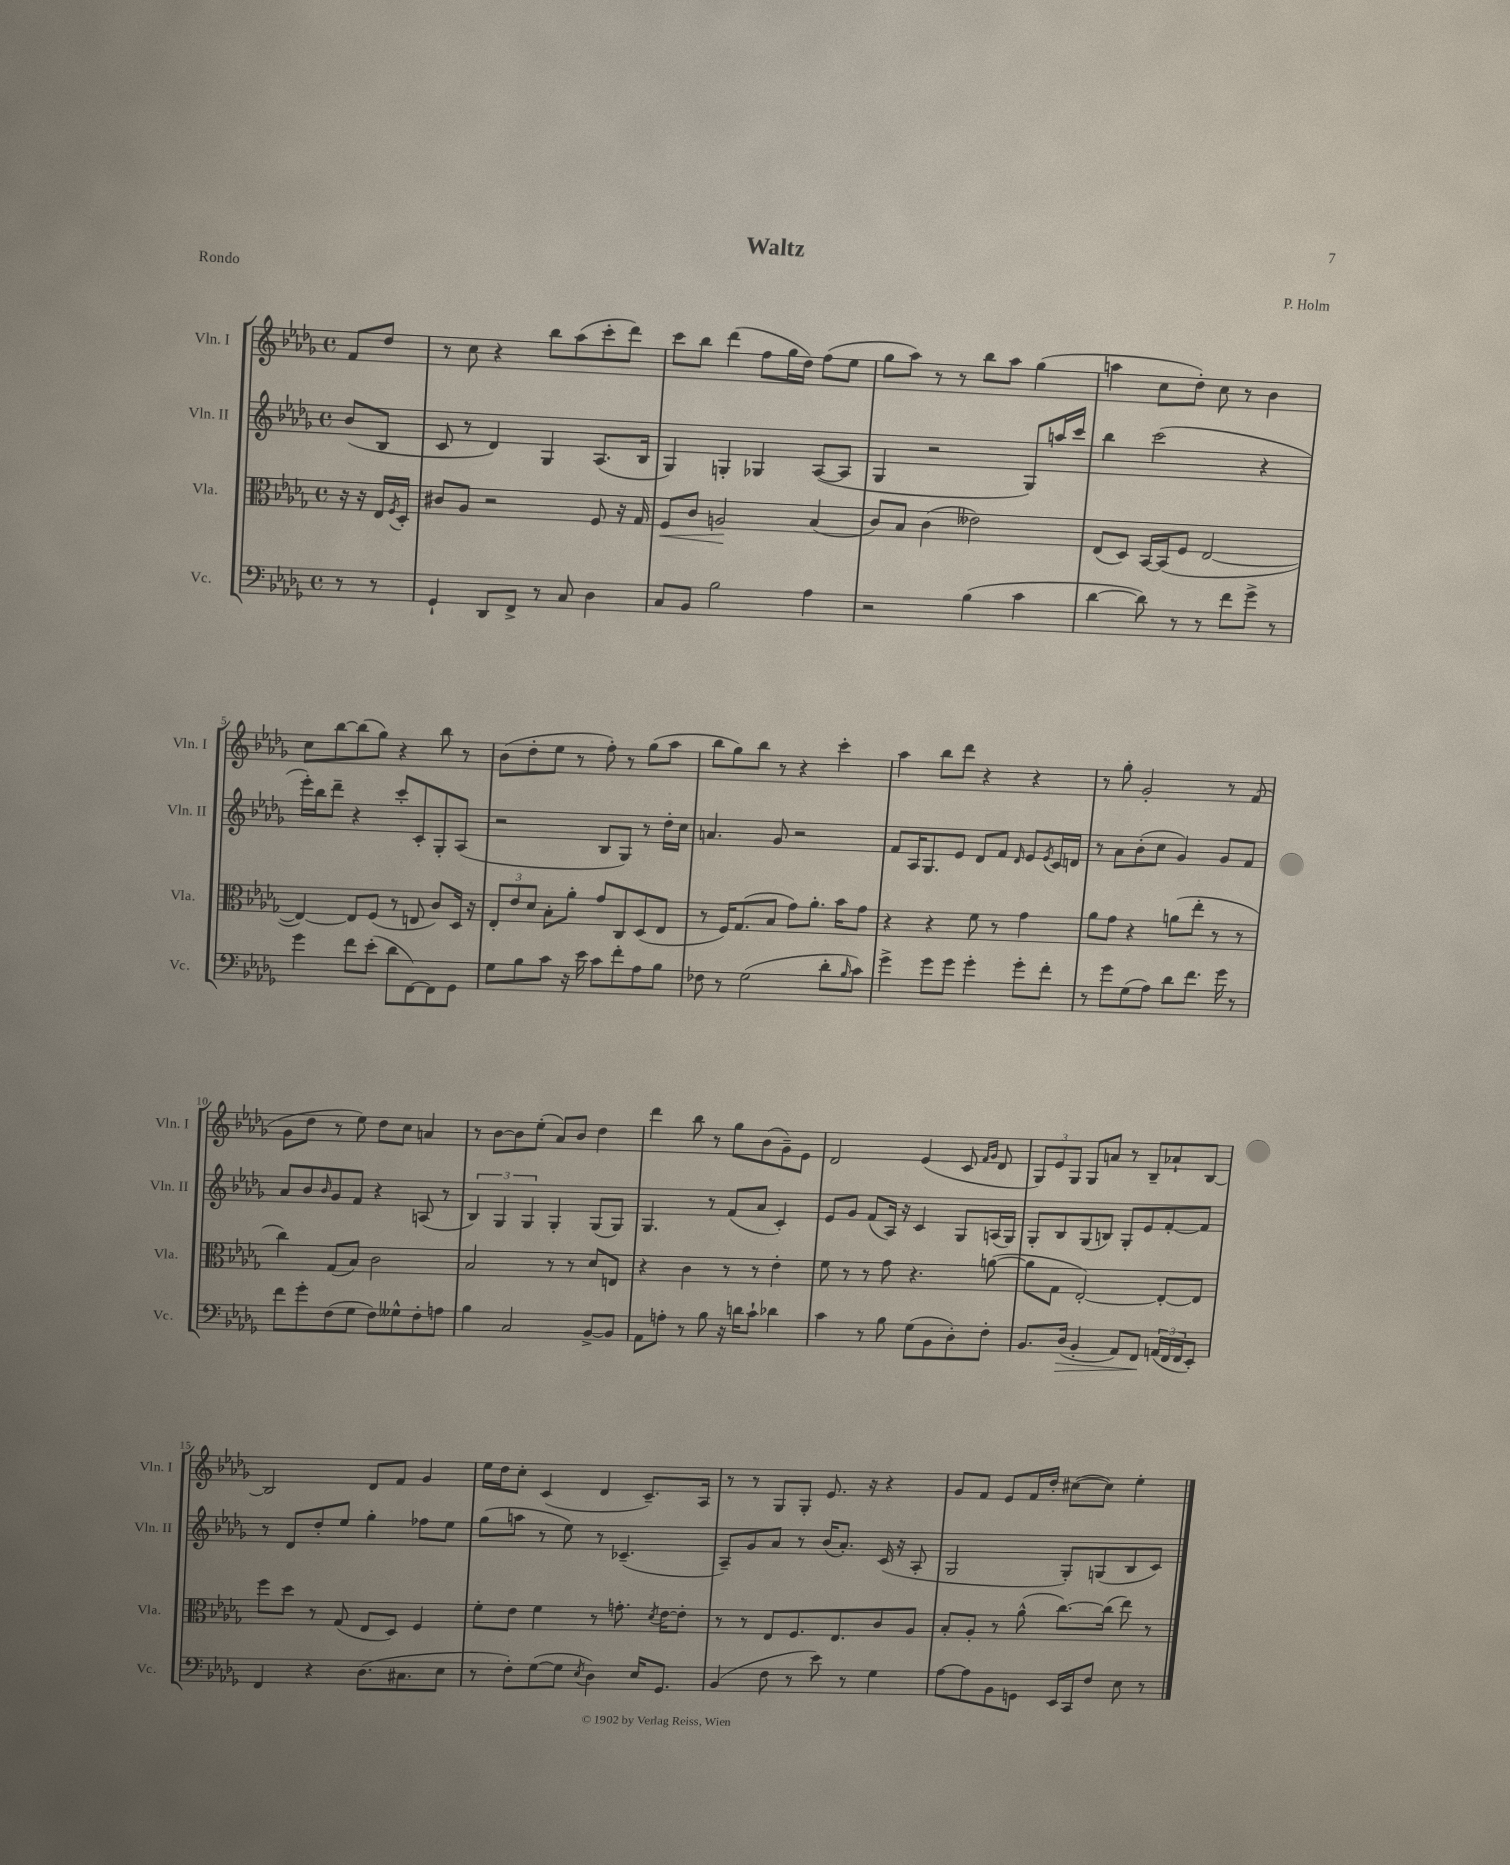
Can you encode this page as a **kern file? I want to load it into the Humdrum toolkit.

**kern	**dynam	**kern	**dynam	**kern	**kern
*part4	*part4	*part3	*part3	*part2	*part1
*staff4	*staff4	*staff3	*staff3	*staff2	*staff1
*I"Vc.	*	*I"Vla.	*	*I"Vln. II	*I"Vln. I
*I'Vc.	*	*I'Vla.	*	*I'Vln. II	*I'Vln. I
*clefF4	*	*clefC3	*	*clefG2	*clefG2
*k[b-e-a-d-g-]	*	*k[b-e-a-d-g-]	*	*k[b-e-a-d-g-]	*k[b-e-a-d-g-]
*M4/4	*	*M4/4	*	*M4/4	*M4/4
*met(c)	*	*met(c)	*	*met(c)	*met(c)
=	=	=	=	=	=
8r	.	16r	.	(8b-/L	8f/L
.	.	16r	.	.	.
8r	.	16E-/LL	.	8B-/J	8dd-/J
.	.	8qF/	.	.	.
.	.	16D-'/JJ	.	.	.
=1	=1	=1	=1	=1	=1
4GG-`/	.	8c#X/L	.	8c/	8r
.	.	8A-/J	.	8r	8cc\
8DD-/L	.	2r	.	4d-/)	4r
8FF^/J	.	.	.	.	.
8r	.	.	.	4G-/	8bb-\L
8C/	.	.	.	.	(8aa-\
4D-\	.	8F/	.	(8.A-/L	8ccc'\
.	.	16r	.	.	8ddd-\J)
.	.	16G-/	.	16B-/Jk	.
=2	=2	=2	=2	=2	=2
!	!	!	!LO:HP:b	!	!
8C/L	.	8F/L	<	4G-/)	8ccc\L
8BB-/J	.	8c/J	.	.	8bb-\J
2B-\	.	2An/	.	4Gn'/	(4ddd-\
.	.	.	.	4G-X/	8ff\L
.	.	.	.	.	16gg-\L
.	.	.	.	.	16dd-\JJ)
4A-\	.	(4B-/	[	([8A-/L	(8ff\L
.	.	.	.	8A-/J]	8ee-\J
=3	=3	=3	=3	=3	=3
2r	.	8c/L)	.	4G-/	8gg-\L
.	.	8B-/J	.	.	8aa-\J)
.	.	(4c\	.	2r	8r
.	.	.	.	.	8r
(4B-\	.	2e--X\)	.	.	8bb-\L
.	.	.	.	.	8aa-\J
4c\	.	.	.	8G-/L)	(4gg-\
.	.	.	.	16aan/L	.
.	.	.	.	16ccc/JJ	.
=4	=4	=4	=4	=4	=4
[4d-\	.	(8E-/L	.	4bb-\	4aan\
.	.	8D-/J)	.	.	.
8d-\])	.	[16BB-/LL	.	(2ccc\	8cc\L
.	.	(16BB-/J]	.	.	.
8r	.	8F/J	.	.	8dd-'\J)
8r	.	[2E-/	.	.	8cc\
8f\L	.	.	.	.	8r
8g-^\J	.	.	.	4r	4b-\
8r	.	.	.	.	.
!!LO:LB:g=z
=5	=5	=5	=5	=5	=5
4g-\	.	4E-/_)	.	16eee-'\LL)	8cc\L
.	.	.	.	16bb-\J	.
.	.	.	.	8ddd-~\J	[8bb-\
8f\L	.	8E-/L]	.	4r	(8bb-\]
(8e-'\J	.	(8F/J	.	.	8gg-\J)
8d-\L	.	8r	.	8ccc'/L	4r
[8FF\)	.	8En/	.	8c'/	.
8FF\]	.	8c/L)	.	8G-'/	8bb-\
8GG-\J	.	16D-/Jk	.	(8A-/J	8r
.	.	16r	.	.	.
=6	=6	=6	=6	=6	=6
8G-\L	.	12E-'/L	.	2r	(8b-\L
.	.	12e-/	.	.	.
8B-\	.	.	.	.	8dd-'\
.	.	12d-/J	.	.	.
8c\J	.	8B-'\L	.	.	8ee-\J
16r	.	8a-'\J	.	.	8r
16e-\	.	.	.	.	.
8c\L	.	8g-/L	.	8B-/L	8ff'\)
8f'\	.	8C/	.	8G-/J)	8r
8A-\	.	(8D-/	.	8r	(8gg-\L
8B-\J	.	8E-/J	.	16dd-'\LL	8aa-\J
.	.	.	.	16cc\JJ	.
=7	=7	=7	=7	=7	=7
8F-X\	.	8r	.	4.an/	8bb-\L
8r	.	16F/KL)	.	.	8gg-\)
.	.	(8.G-/	.	.	.
(2G-\	.	.	.	.	8bb-\J
.	.	8B-/J	.	8g-/	8r
.	.	8g-\L)	.	2r	4r
.	.	8.a-'\J	.	.	.
8d-'\L	.	.	.	.	4ccc'\
.	.	16b-\KL	.	.	.
16qqB-/	.	.	.	.	.
8c\J)	.	8g-\J	.	.	.
=8	=8	=8	=8	=8	=8
4g-^\	.	4r	.	8f/L	4aa-\
.	.	.	.	16A-/K	.
.	.	.	.	8.G-/	.
8g-\L	.	4r	.	.	8bb-\L
8g-\J	.	.	.	8e-/J	8ddd-\J
4g-'\	.	8f\	.	8d-/L	4r
.	.	8r	.	8f/J	.
.	.	.	.	16qqd-/	.
8g-'\L	.	4g-\	.	8e-/L	4r
.	.	.	.	8qe-/	.
8f'\J	.	.	.	16c/L	.
.	.	.	.	16dn/JJ	.
=9	=9	=9	=9	=9	=9
8r	.	8a-\L	.	8r	8r
8g-\L	.	8g-\J	.	8a-\L	8gg-'\
(8G-\	.	4r	.	(8b-'\	2g-'/
8A-\J)	.	.	.	8cc\J	.
8d-\L	.	(8an\L	.	4g-/)	.
8.f\J	.	8ee-'\J	.	.	.
.	.	8r	.	8g-/L	8r
16g-\	.	.	.	.	.
8r	.	8r	.	8f/J	(8f/
!!LO:LB:g=z
=10	=10	=10	=10	=10	=10
8f\L	.	4cc\)	.	8a-/L	8g-\L
8g-'\	.	.	.	8b-/	8dd-\J
.	.	.	.	16qqb-/	.
(8F\	.	(8G-/L	.	8g-/	8r
8G-\J	.	8B-/J)	.	8f/J	8ee-\)
8F\L)	.	2c\	.	4r	8dd-\L
8G--X^^\	.	.	.	.	8cc\J
8F'\	.	.	.	(8An/	4an/
8An\J	.	.	.	8r	.
=11	=11	=11	=11	=11	=11
4B-\	.	2B-/	.	6B-/)	8r
.	.	.	.	.	[8b-\L
.	.	.	.	6G-/	.
2C/	.	.	.	.	8b-\]
.	.	.	.	6G-/	.
.	.	.	.	.	(8ee-'\J
.	.	8r	.	4G-'/	8a-/L)
.	.	8r	.	.	8b-/J
[8BB-^/L	.	8d-/L	.	(8G-/L	4dd-\
8BB-/J]	.	8En/J	.	8G-/J)	.
=12	=12	=12	=12	=12	=12
8AA-\L	.	4r	.	4.G-/	4ddd-\
8An'\J	.	.	.	.	.
8r	.	4c\	.	.	8bb-\
8B-\	.	.	.	8r	8r
16r	.	8r	.	(8f/L	8gg-\L
16dn\KL	.	.	.	.	.
8c`\J	.	8r	.	8a-/J	(8b-\
4d-X\	.	4e-'\	.	4c'/)	8g-~\)
.	.	.	.	.	8e-\J
=13	=13	=13	=13	=13	=13
4c\	.	8f\	.	8e-/L	2d-/
.	.	8r	.	8g-/J	.
8r	.	8r	.	(8f/L	.
8B-\	.	8g-\	.	16A-/Jk)	.
.	.	.	.	16r	.
(8G-\L	.	4.r	.	4c/	(4e-/
8BB-\	.	.	.	.	.
8D-'\)	.	.	.	8G-/L	8c/
.	.	.	.	.	16qqf/LL
.	.	.	.	.	16qqg-/JJ
8F'\J	.	([8an\	.	(16An/L	8d-/
.	.	.	.	16G-/JJ)	.
=14	=14	=14	=14	=14	=14
8.BB-/L	.	8a\L]	.	8G-'/L	12G-/L)
.	.	.	.	.	12e-/
.	.	8G-\J	.	8B-/	.
.	.	.	.	.	12G-/J
!	!LO:HP:b	!	!	!	!
(16D-/Jk	>	.	.	.	.
4BB-'/	.	[2E-'/)	.	(8G-/	8G-/L
.	.	.	.	8Bn/J)	8an/J
8AA-/L)	.	.	.	8G-'/L	8r
8FF/J	.	.	.	8e-/	8B-~/L
(24AAn/LL	]	8E-'/L_	.	[8f'/	8a-X`/
24FF/	.	.	.	.	.
24FF/J	.	.	.	.	.
8EE-'/J)	.	8E-/J]	.	8f/J]	[8B-/J
!!LO:LB:g=z
=15	=15	=15	=15	=15	=15
4FF/	.	8ff\L	.	8r	2B-/]
.	.	8dd-\J	.	8d-/L	.
4r	.	8r	.	8dd-'/	.
.	.	(8G-/	.	8ee-/J	.
(8.D-\L	.	8E-/L	.	4gg-'\	8d-/L
.	.	8D-/J)	.	.	8f/J
8.C#X\	.	.	.	.	.
.	.	4F/	.	8ff-X\L	4g-/
8E-\J	.	.	.	8ee-\J	.
=16	=16	=16	=16	=16	=16
8r	.	8f'\L	.	(8gg-\L	16ee-\LL
.	.	.	.	.	16dd-\J
8F'\L)	.	8e-\J	.	8aan\J	8cc'\J
([8G-\	.	4f\	.	8r	(4c/
8G-\J]	.	.	.	8ee-\)	.
8qE-/	.	.	.	.	.
4D-\)	.	8r	.	8r	4d-/
.	.	8.gn'\	.	(4.c-X~/	.
16E-/KL	.	.	.	.	8.c~/L)
.	.	8qd-/	.	.	.
8.GG-/J	.	[16e-\KL	.	.	.
.	.	8e-'\J]	.	.	.
.	.	.	.	.	16A-/Jk
=17	=17	=17	=17	=17	=17
(4BB-/	.	8r	.	8A-~/L)	8r
.	.	8r	.	8g-/	8r
8F\	.	8E-/L	.	8a-/J	8G-/L
8r	.	8.F/	.	8r	8G-'/J
8e-\)	.	.	.	(16b-/KL	8.e-/
.	.	8.E-/	.	8.a-'/J)	.
8r	.	.	.	.	.
.	.	.	.	.	16r
4G-\	.	8c/	.	(16c/	4r
.	.	.	.	16r	.
.	.	8A-/J	.	8A-'/	.
=18	=18	=18	=18	=18	=18
[8A-\L	.	8B-'/L	.	2G-/	8g-/L
8A-\]	.	8A-'/J	.	.	8f/J
8BB-\	.	8r	.	.	8e-/L
8GGn\J	.	(8a-^^\	.	.	16f/L
.	.	.	.	.	16dd-'/JJ
16EE-/LL	.	[8.cc\L)	.	8G-'/L)	([8cc#X\L
16CC/J	.	.	.	.	.
8F/J	.	.	.	(8Gn/	8cc#\J])
.	.	(16cc\Jk]	.	.	.
8E-\	.	8ee-\)	.	8B-/	4ee-'\
8r	.	8r	.	8c/J)	.
==	==	==	==	==	==
*-	*-	*-	*-	*-	*-
